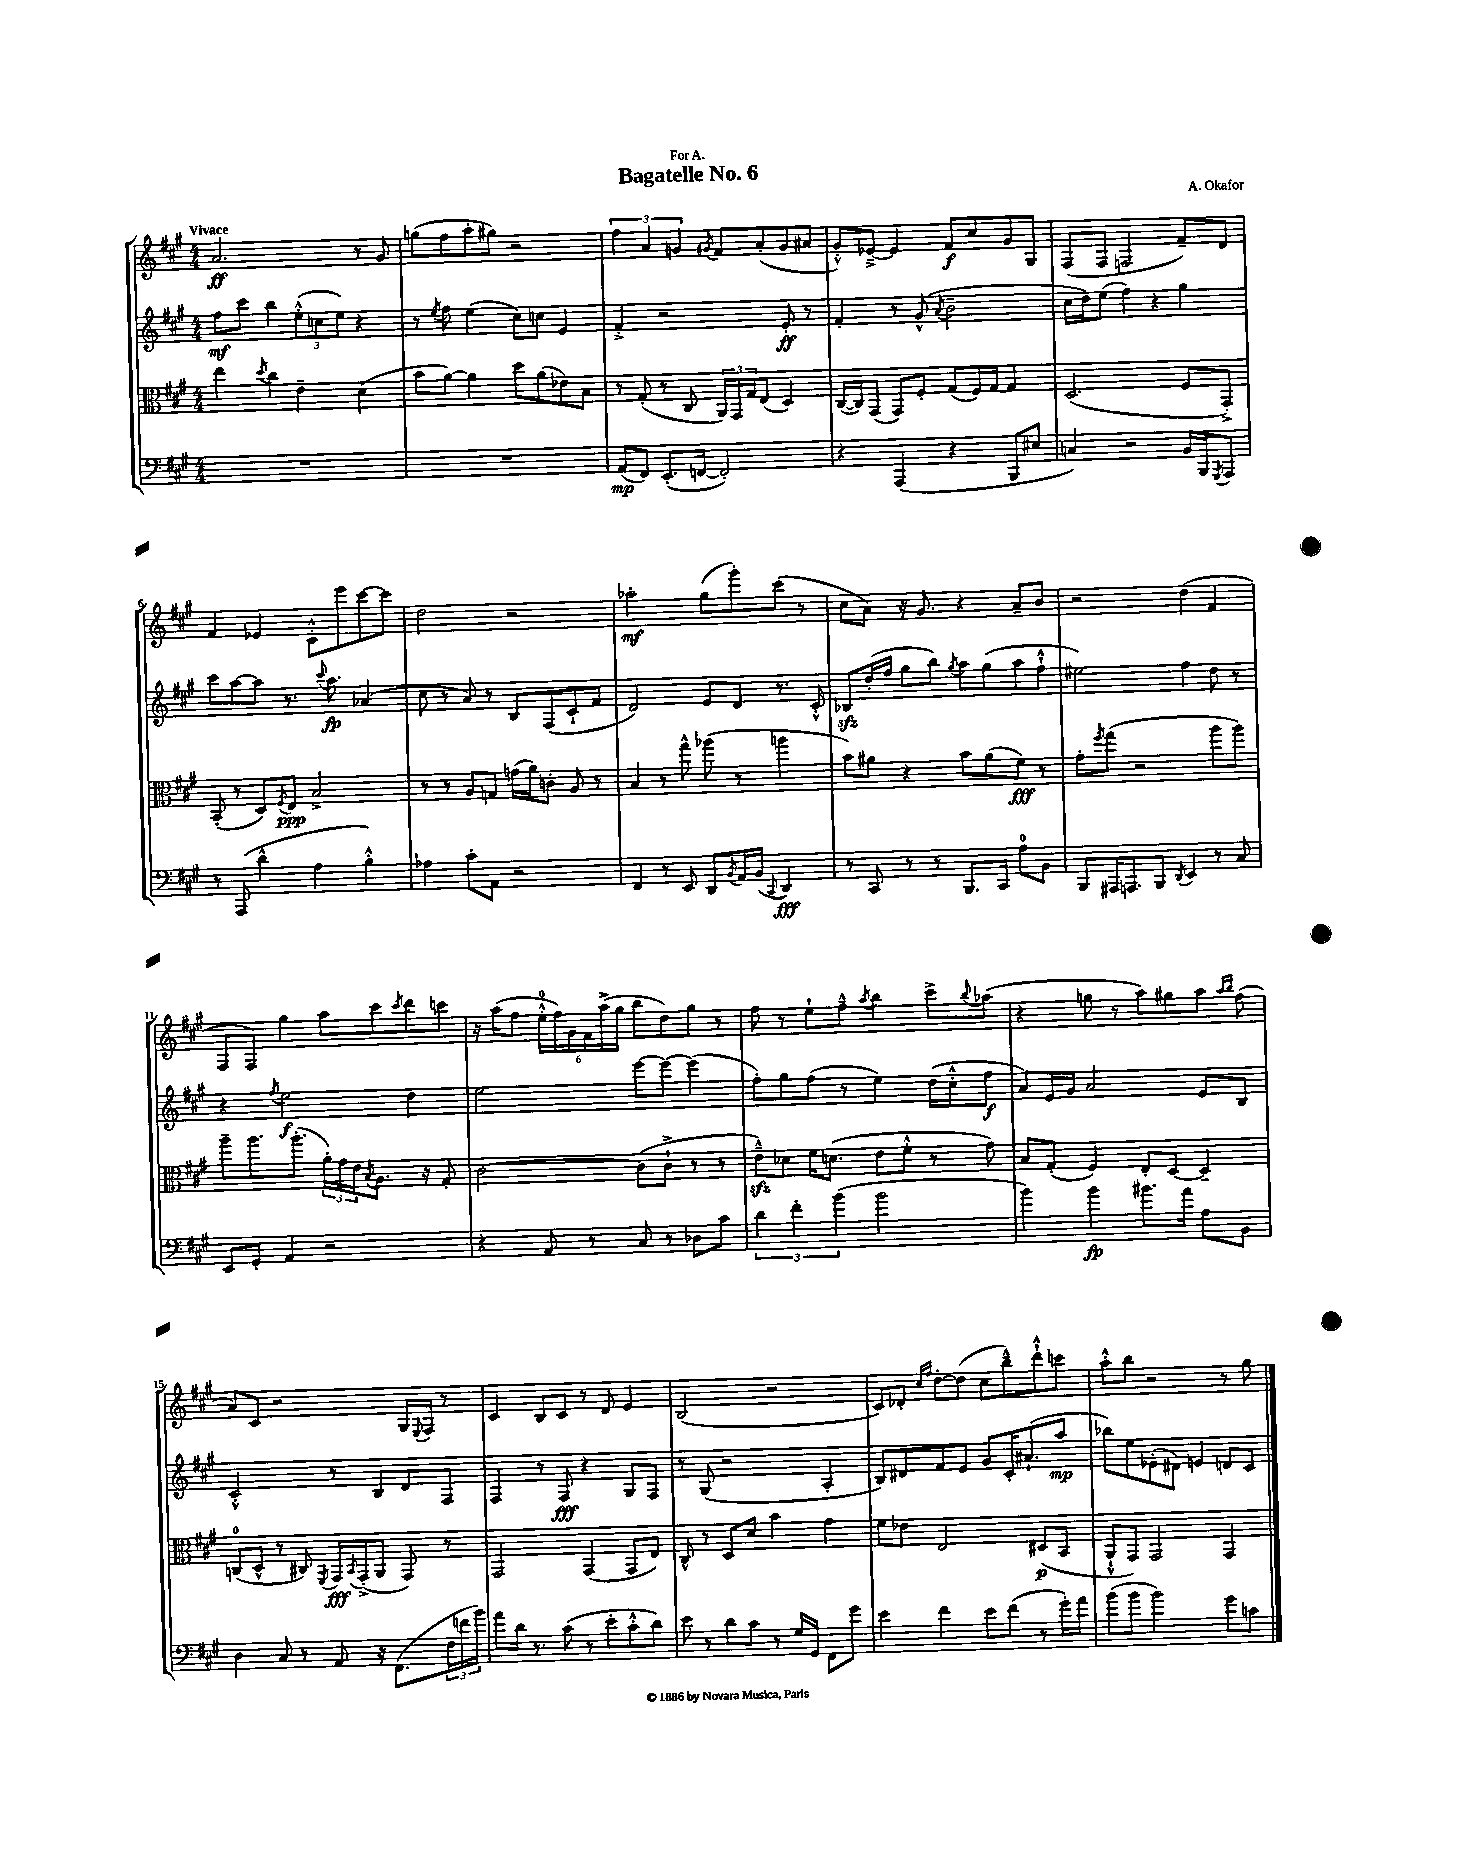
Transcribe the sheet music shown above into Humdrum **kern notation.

**kern	**dynam	**kern	**dynam	**kern	**dynam	**kern	**dynam
*part4	*part4	*part3	*part3	*part2	*part2	*part1	*part1
*staff4	*staff4	*staff3	*staff3	*staff2	*staff2	*staff1	*staff1
*clefF4	*	*clefC3	*	*clefG2	*	*clefG2	*
*k[f#c#g#]	*	*k[f#c#g#]	*	*k[f#c#g#]	*	*k[f#c#g#]	*
*M4/4	*	*M4/4	*	*M4/4	*	*M4/4	*
=1	=1	=1	=1	=1	=1	=1	=1
!	!	!	!	!	!	!LO:TX:a:B:t=Vivace	!
1r	.	4ee\	.	8ff#\L	mf	2.a/	ff
.	.	.	.	8ccc#\J	.	.	.
.	.	8qdd/	.	.	.	.	.
.	.	4cc#\	.	4bb\	.	.	.
.	.	4e~\	.	(12ee'^^\L	.	.	.
.	.	.	.	12ccn\	.	.	.
.	.	.	.	12ee\J)	.	.	.
.	.	(4d\	.	4r	.	8r	.
.	.	.	.	.	.	8g#/	.
=2	=2	=2	=2	=2	=2	=2	=2
1r	.	8b\L	.	8r	.	(8ggn\L	.
.	.	.	.	8qee/	.	.	.
.	.	[8a\J)	.	8ff#\	.	8ff#\	.
.	.	4a\]	.	(4ee\	.	8aa'\	.
.	.	.	.	.	.	8gg#X\J)	.
.	.	8dd\L	.	8cc#\L)	.	2r	.
.	.	(8a\	.	8ccn\J	.	.	.
.	.	8e-X\)	.	4e/	.	.	.
.	.	8B\J	.	.	.	.	.
=3	=3	=3	=3	=3	=3	=3	=3
(8AA/L	mp	8r	.	4f#'^/	.	6ff#\	.
8FF#/J)	.	(8G#'/	.	.	.	.	.
.	.	.	.	.	.	6a/	.
(8.EE'/L	.	8r	.	2r	.	.	.
.	.	.	.	.	.	6gn/	.
.	.	8C#/	.	.	.	.	.
[16FFn/Jk	.	.	.	.	.	.	.
.	.	.	.	.	.	8qg#X/	.
2FF'/])	.	24AA/LL)	.	.	.	8f#/L	.
.	.	24GG#/	.	.	.	.	.
.	.	24G#/J	.	.	.	.	.
.	.	(8E/J	.	.	.	(8a'/	.
.	.	4D/)	.	8e'/	ff	8g#/	.
.	.	.	.	8r	.	8a#X/J	.
=4	=4	=4	=4	=4	=4	=4	=4
4r	.	([16C#/LL	.	4f#'/	.	8g#'^^/L)	.
.	.	16C#/J])	.	.	.	.	.
.	.	(8GG#/J	.	.	.	[8e-X~^/J	.
(4AAA/	.	8GG#/L)	.	8r	.	4e-/]	.
.	.	8F#'/J	.	(8g#^^/	.	.	.
.	.	.	.	8qa/	.	.	.
4r	.	(8G#/L	.	2b~\	.	8f#/L	f
.	.	16F#/L)	.	.	.	8cc#/	.
.	.	[16G#/JJ	.	.	.	.	.
8BBB/L	.	4G#/]	.	.	.	8g#/	.
8E#X/J	.	.	.	.	.	8G#/J	.
=5	=5	=5	=5	=5	=5	=5	=5
4Cn/)	.	(2.D/	.	16cc#\LL	.	(8F#/L	.
.	.	.	.	16dd\J)	.	.	.
.	.	.	.	(8ee\J	.	8F#/J	.
2r	.	.	.	4ff#\)	.	2Fn/	.
.	.	.	.	4r	.	.	.
16BB/LL	.	8F#/L	.	4gg#\	.	8f#~/L)	.
16BBB/J	.	.	.	.	.	.	.
8qGGG#/	.	.	.	.	.	.	.
8AAA/J	.	8GG#'^/J)	.	.	.	8d/J	.
!!LO:LB:g=z
=6	=6	=6	=6	=6	=6	=6	=6
8r	.	(8BB'/	.	8ccc#\L	.	4f#/	.
(8AAA/	.	8r	.	[8aa\	.	.	.
4d^^\	.	8D/L)	.	8aa\J]	.	4e-X/	.
.	.	8qF#/	.	.	.	.	.
.	.	8E/J	ppp	8.r	.	.	.
4A\	.	2B^/	.	.	.	8c#'^^\L	.
.	.	.	.	8qqccc#/	.	.	.
.	.	.	.	8.aa\	fp	.	.
.	.	.	.	.	.	8eee\	.
4B'^^\)	.	.	.	(4a-X/	.	[8ccc#\	.
.	.	.	.	.	.	8ccc#\J]	.
=7	=7	=7	=7	=7	=7	=7	=7
4A-X\	.	8r	.	8cc#\	.	2dd\	.
.	.	8r	.	8r	.	.	.
8c#'\L	.	8A/L	.	8a/)	.	.	.
8AA\J	.	8Gn/J	.	8r	.	.	.
2r	.	(16gn\LL	.	8B/L	.	2r	.
.	.	16a\J)	.	.	.	.	.
.	.	8cn'\J	.	(8F#/	.	.	.
.	.	8A/	.	8c#`/	.	.	.
.	.	8r	.	8f#/J	.	.	.
=8	=8	=8	=8	=8	=8	=8	=8
4FF#/	.	4B/	.	2d/)	.	2aa-X'\	mf
8r	.	8r	.	.	.	.	.
8EE/	.	8gg#^^\	.	.	.	.	.
8DD/L	.	(8aa-X\	.	8e/L	.	(8gg#\L	.
8qBB/	.	.	.	.	.	.	.
16AA/L	.	8r	.	8d/J	.	8ggg#'\)	.
(16BB/JJ	.	.	.	.	.	.	.
8qqCC#/	.	.	.	.	.	.	.
4DD/)	fff	4aan\	.	8.r	.	(8ccc#\J	.
.	.	.	.	.	.	8r	.
.	.	.	.	16c#'^^/	.	.	.
=9	=9	=9	=9	=9	=9	=9	=9
8r	.	8b\L)	.	8B-Xzz/L	.	8cc#\L	.
8CC#/	.	8a#X\J	.	(16dd'/L	.	8a\J)	.
.	.	.	.	16ff#/JJ	.	.	.
8r	.	4r	.	8gg#\L	.	16r	.
.	.	.	.	.	.	8.g#/	.
8r	.	.	.	8bb\J)	.	.	.
.	.	.	.	8qgg#/	.	.	.
8.BBB/L	.	8b\L	.	8aa\L	.	4r	.
.	.	(8a#\	.	(8gg#\	.	.	.
16CC#/Jk	.	.	.	.	.	.	.
8A\L	.	8f#\J)	fff	8aa\	.	8a~/L	.
8BB\J	.	8r	.	8ff#`^^\J	.	8b/J	.
=10	=10	=10	=10	=10	=10	=10	=10
8BBB/L	.	8g#'\L	.	2ee#X\)	.	2r	.
.	.	8qff#/	.	.	.	.	.
16AAA#X/K	.	(8gg#\J	.	.	.	.	.
8.AAAn/	.	.	.	.	.	.	.
.	.	2r	.	.	.	.	.
8BBB/J	.	.	.	.	.	.	.
8qDD/	.	.	.	.	.	.	.
4EE/	.	.	.	4ff#\	.	(4dd\	.
8r	.	8aa\L	.	8dd\	.	4f#/	.
8C#/	.	8aa\J)	.	8r	.	.	.
!!LO:LB:g=z
=11	=11	=11	=11	=11	=11	=11	=11
8EE/L	.	8aa~\L	.	4r	.	8F#/L	.
8GG#'/J	.	8.aa\	.	.	.	8F#/J)	.
.	.	.	.	8qff#/	.	.	.
4AA/	.	.	.	2ee\	f	4gg#\	.
.	.	(8.aa'\J	.	.	.	.	.
2r	.	24a'\LL)	.	.	.	8aa\L	.
.	.	24g#\	.	.	.	.	.
.	.	24e\J	.	.	.	.	.
.	.	8qB/	.	.	.	.	.
.	.	8.A\J	.	.	.	8ccc#\	.
.	.	.	.	.	.	8qccc#/	.
.	.	.	.	4dd\	.	8ddd\	.
.	.	16r	.	.	.	.	.
.	.	8G#'/	.	.	.	8cccn\J	.
=12	=12	=12	=12	=12	=12	=12	=12
4r	.	[2c#\	.	2ee\	.	16r	.
.	.	.	.	.	.	(16aa\KL	.
.	.	.	.	.	.	8ff#\J	.
8AA/	.	.	.	.	.	24ee'^^\LL	.
.	.	.	.	.	.	24ff#\)	.
.	.	.	.	.	.	24g#\	.
8r	.	.	.	.	.	24f#\	.
.	.	.	.	.	.	(24aa^\	.
.	.	.	.	.	.	24gg#\JJ	.
8C#/	.	(8c#\L]	.	[8eee\L	.	8bb\L	.
8r	.	8c#`^\J	.	8eee\J_	.	8dd\)	.
8D-X\L	.	8r	.	(4eee\]	.	8gg#\J	.
8c#\J	.	8r	.	.	.	8r	.
=13	=13	=13	=13	=13	=13	=13	=13
6d\	.	8ezz~^^\L)	.	8ff#'\L)	.	8ff#\	.
.	.	8d-X\J	.	8gg#\	.	8r	.
6f#'\	.	.	.	.	.	.	.
.	.	16f#\KL	.	(8ff#\J	.	8ee`\L	.
.	.	(8.dn\J	.	.	.	.	.
(6b\	.	.	.	.	.	.	.
.	.	.	.	8r	.	8ff#~^^\J	.
.	.	.	.	.	.	8qaa/	.
2b\	.	8e\L	.	4ee\)	.	4bb\	.
.	.	8f#'^^\J	.	.	.	.	.
.	.	8r	.	(16dd\LL	.	8ccc#^\L	.
.	.	.	.	16cc#'^^\J	.	.	.
.	.	.	.	.	.	8qqbb/	.
.	.	8g#\)	.	8ff#\J	f	(8aa-X\J	.
=14	=14	=14	=14	=14	=14	=14	=14
4b\)	.	8B/L	.	8a/L)	.	4r	.
.	.	(8G#'/J	.	16e/L	.	.	.
.	.	.	.	16g#/JJ	.	.	.
4b\	fp	4F#/)	.	2a/	.	8ggn\	.
.	.	.	.	.	.	8r	.
8.b#X\L	.	8E'/L	.	.	.	8aa\L)	.
.	.	[8D/J	.	.	.	8gg#X\	.
16a\Jk	.	.	.	.	.	.	.
8A\L	.	4D~/]	.	8e/L	.	8aa\J	.
.	.	.	.	.	.	16qqaa/LL	.
.	.	.	.	.	.	16qqbb/JJ	.
8BB\J	.	.	.	8B/J	.	(8ff#\	.
!!LO:LB:g=z
=15	=15	=15	=15	=15	=15	=15	=15
4D\	.	(8Cn/L	.	2c#'^^/	.	8a/L)	.
.	.	8D^^/J	.	.	.	8c#/J	.
8C#/	.	8r	.	.	.	2r	.
8r	.	8C#X/)	.	.	.	.	.
.	.	8qFF#/	.	.	.	.	.
8AA/	.	16GG#/LL	fff	8r	.	.	.
.	.	8qBB/	.	.	.	.	.
.	.	(16GG#'^/J	.	.	.	.	.
16r	.	8AA/J	.	8B/L	.	.	.
(8.FF#\L	.	.	.	.	.	.	.
.	.	8GG#/)	.	8d/	.	16G#/LL	.
.	.	.	.	.	.	8qqE/	.
.	.	.	.	.	.	16F#/JJ	.
24F#\L	.	8r	.	8F#/J	.	8r	.
24fn\	.	.	.	.	.	.	.
24b\JJ)	.	.	.	.	.	.	.
=16	=16	=16	=16	=16	=16	=16	=16
8a\L	.	2GG#/	.	4F#/	.	4c#/	.
16d\Jk	.	.	.	.	.	.	.
8.r	.	.	.	.	.	.	.
.	.	.	.	8r	.	8B/L	.
(8c#\	.	.	.	8F#/	fff	8c#/J	.
8r	.	(4GG#/	.	4r	.	8r	.
8e'\L	.	.	.	.	.	8d/	.
8c#'^^\	.	8GG#/L	.	8G#/L	.	4e/	.
8d\J)	.	8E/J)	.	8F#/J	.	.	.
=17	=17	=17	=17	=17	=17	=17	=17
8e\	.	8C#^^/	.	8r	.	(2B/	.
8r	.	8r	.	(8G#/	.	.	.
8d\L	.	8D/L	.	2r	.	.	.
8c#\J	.	8d/J	.	.	.	.	.
8r	.	4b\	.	.	.	2r	.
16G#/LL	.	.	.	.	.	.	.
16GG#/JJ	.	.	.	.	.	.	.
8FF#\L	.	4g#\	.	4A'/	.	.	.
8g#\J	.	.	.	.	.	.	.
=18	=18	=18	=18	=18	=18	=18	=18
4e\	.	8f#\L	.	8B/L)	.	8c#/L)	.
.	.	8e-X\J	.	8d#X/	.	8d-X'/J	.
.	.	.	.	.	.	16qqcc#/LL	.
.	.	.	.	.	.	16qqff#/JJ	.
4f#\	.	2E/	.	8f#/	.	[8dd'\L	.
.	.	.	.	8e/J	.	(8dd\J]	.
8e\L	.	.	.	8g#/L	.	8cc#\L	.
(8f#\J	.	.	.	16c#'/K	.	8bb~^^\)	.
.	.	.	.	(8.a#X`/	.	.	.
8r	.	(8D#X/L	p	.	.	8ddd`^^\	.
16g#'\LL)	.	8BB/J	.	8aa/J	mp	8cccn\J	.
16a\JJ	.	.	.	.	.	.	.
=19	=19	=19	=19	=19	=19	=19	=19
(8b\L	.	8AA`^^/L	.	8bb-X\L)	.	8aa'^^\L	.
8b\J	.	8GG#/J)	.	8ee\	.	8bb\J	.
2b\)	.	2GG#/	.	(8e-X'\	.	2r	.
.	.	.	.	8d#X\J)	.	.	.
.	.	.	.	4en/	.	.	.
8g#\L	.	4GG#/	.	8dn/L	.	8r	.
8cn\J	.	.	.	8c#/J	.	8gg#\	.
==	==	==	==	==	==	==	==
*-	*-	*-	*-	*-	*-	*-	*-
